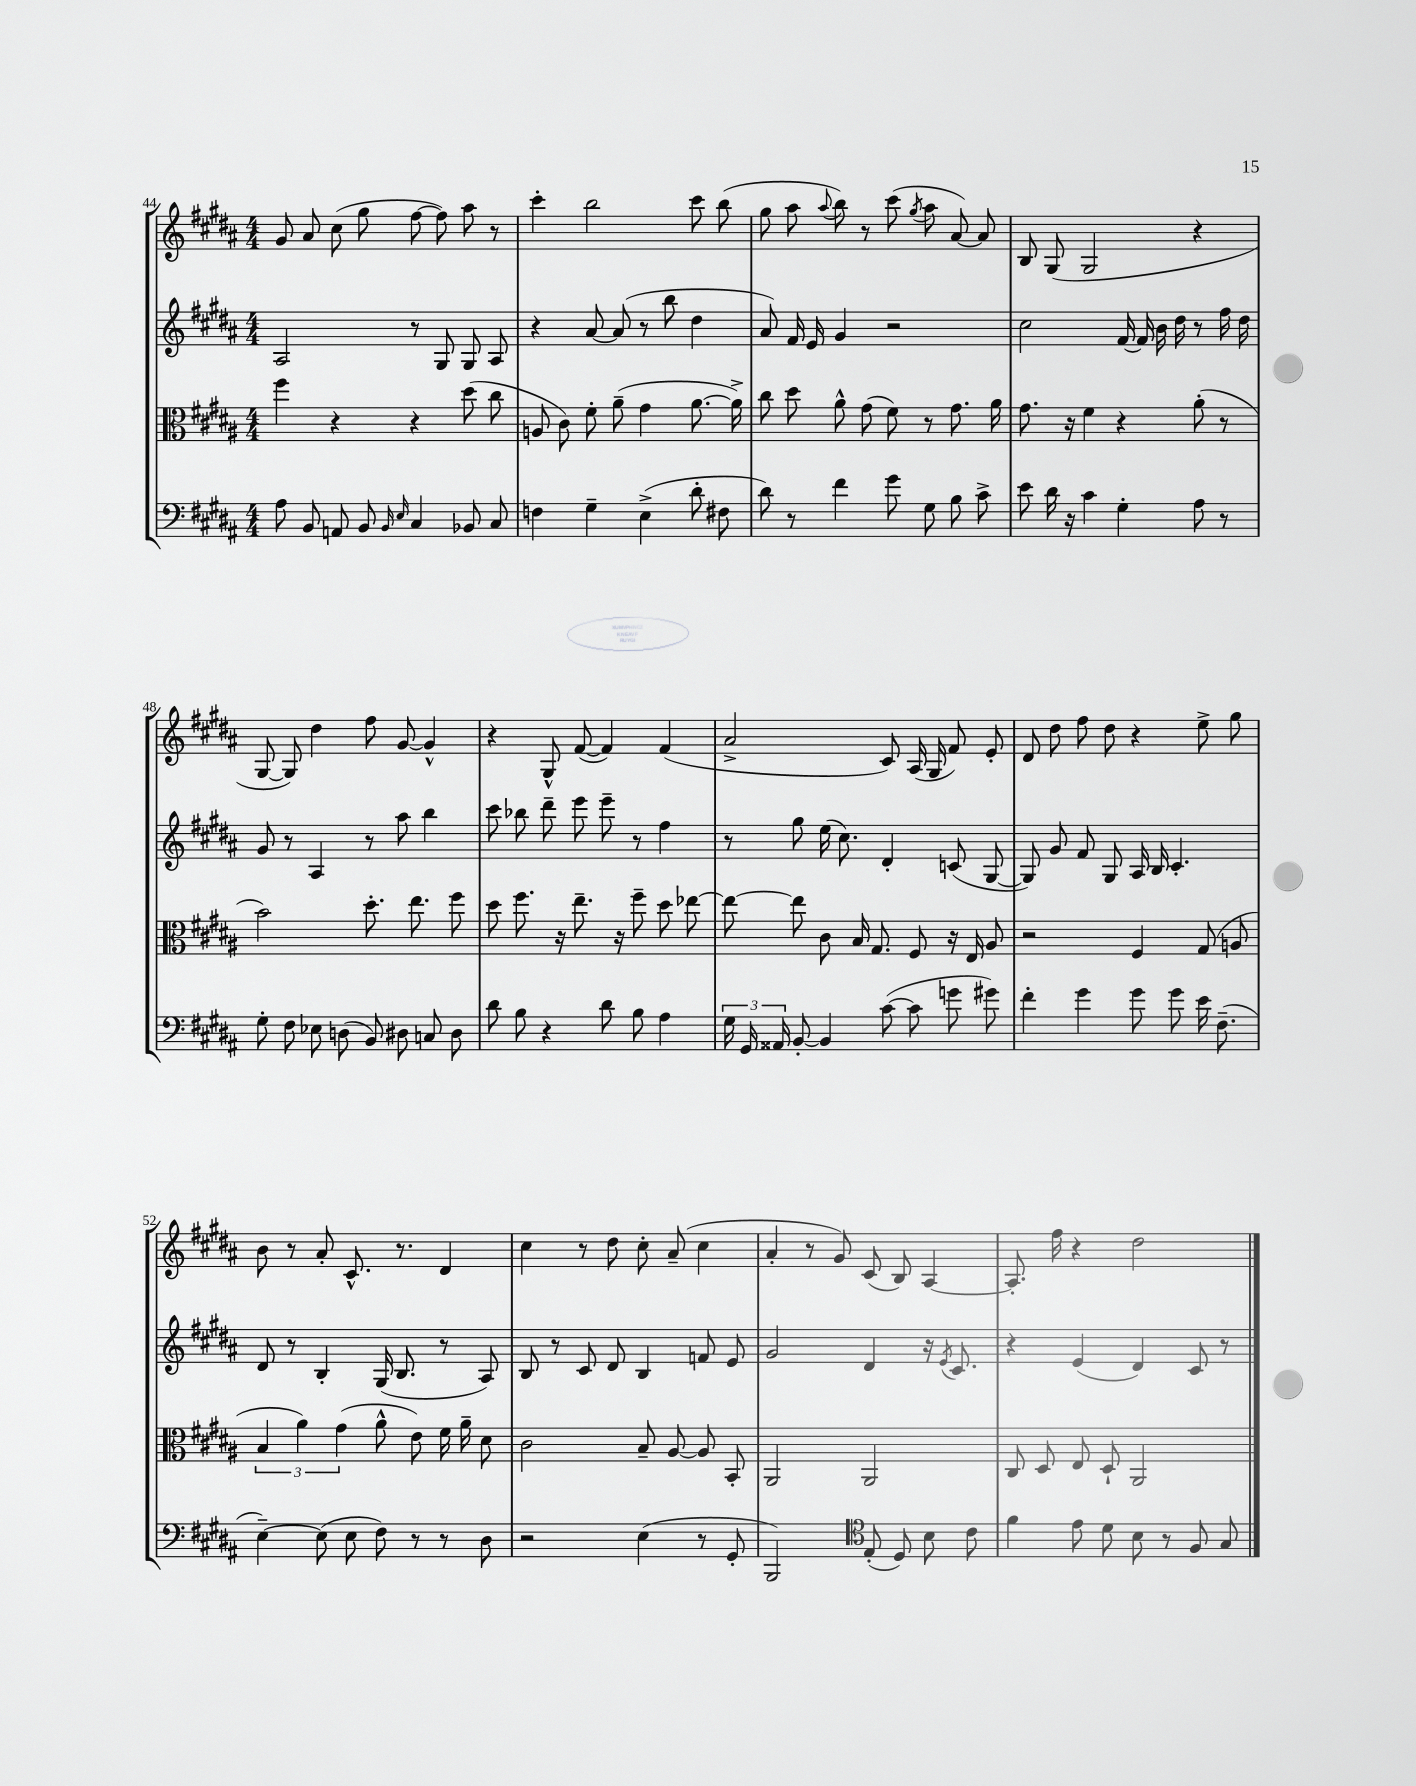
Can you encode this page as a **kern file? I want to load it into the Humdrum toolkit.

**kern	**kern	**kern	**kern
*part4	*part3	*part2	*part1
*staff4	*staff3	*staff2	*staff1
*clefF4	*clefC3	*clefG2	*clefG2
*k[f#c#g#d#a#]	*k[f#c#g#d#a#]	*k[f#c#g#d#a#]	*k[f#c#g#d#a#]
*M4/4	*M4/4	*M4/4	*M4/4
=44	=44	=44	=44
8A#\	4ff#\	2A#/	8g#/
8BB/	.	.	8a#/
8AAn/	4r	.	(8cc#\
8BB/	.	.	8gg#\
16qqBB/	.	.	.
16qqE/	.	.	.
4C#/	4r	8r	[8ff#\
.	.	8G#/	8ff#\])
8BB-X/	(8dd#\	8G#/	8aa#\
8C#/	8cc#\	8A#/	8r
=45	=45	=45	=45
4Fn\	8An/	4r	4ccc#'\
.	8c#\)	.	.
4G#~\	8f#'\	[8a#/	2bb\
.	(8a#~\	(8a#/]	.
(4E^\	4g#\	8r	.
.	.	8bb\	.
8d#'\	[8.a#\	4dd#\	8ccc#\
8F#X\	.	.	(8bb\
.	16a#^\])	.	.
=46	=46	=46	=46
8d#\)	8cc#\	8a#/)	8gg#\
8r	8dd#\	16f#/	8aa#\
.	.	16e/	.
.	.	.	8qqaa#/
4f#\	8a#^^\	4g#/	8bb\)
.	(8g#\	.	8r
8g#\	8f#\)	2r	(8ccc#\
.	.	.	8qgg#/
8G#\	8r	.	8aa#\
8B\	8.g#\	.	[8a#/)
8c#^\	.	.	8a#/]
.	16a#\	.	.
=47	=47	=47	=47
8e\	8.g#\	2cc#\	8B/
16d#\	.	.	(8G#/
16r	16r	.	.
4c#\	4f#\	.	2G#/
4G#'\	4r	[16f#/	.
.	.	16f#/]	.
.	.	16b\	.
.	.	16dd#\	.
8A#\	(8a#'\	8r	4r
8r	8r	16ff#\	.
.	.	16dd#\	.
!!LO:LB:g=z
=48	=48	=48	=48
8G#'\	2b\)	8g#/	[8G#/
8F#\	.	8r	8G#/])
8E-X\	.	4A#/	4dd#\
(8Dn\	.	.	.
8BB/)	8.dd#'\	8r	8ff#\
8D#X\	.	8aa#\	[8g#/
.	8.ee\	.	.
8Cn/	.	4bb\	4g#^^/]
8D#\	8ff#\	.	.
=49	=49	=49	=49
8d#\	8dd#\	8ccc#\	4r
8B\	8.ff#\	8bb-X\	.
4r	.	8ddd#~\	8G#^^/
.	16r	.	.
.	8.ee~\	8eee\	([8f#/
8d#\	.	8eee~\	4f#/])
.	16r	.	.
8B\	8ff#~\	8r	.
4A#\	8dd#\	4ff#\	(4f#/
.	[8ee-X\	.	.
=50	=50	=50	=50
24G#\	8ee-\_	8r	2a#^/
24GG#/	.	.	.
24AA##X/	.	.	.
[8BB'/	8ee-\]	8gg#\	.
4BB/]	8c#\	(16ee\	.
.	.	8.cc#\)	.
.	16B/	.	.
.	8.G#/	.	.
([8c#\	.	4d#'/	8c#/)
8c#\]	8F#/	.	(16A#/
.	.	.	16G#/
8gn\	16r	(8cn/	8f#/)
.	16E/	.	.
8g#X\)	8A#/	[8G#/	8e'/
=51	=51	=51	=51
4f#'\	2r	8G#/])	8d#/
.	.	8g#/	8dd#\
4g#\	.	8f#/	8ff#\
.	.	8G#/	8dd#\
8g#\	4F#/	16A#/	4r
.	.	16B/	.
8g#\	.	4.c#'/	.
16e\	(8G#/	.	8ee^\
(8.F#~\	.	.	.
.	8An/	.	8gg#\
!!LO:LB:g=z
=52	=52	=52	=52
[4E~\)	6B/	8d#/	8b\
.	.	8r	8r
.	6a#\)	.	.
(8E\]	.	4B'/	8a#'/
.	(6g#\	.	.
8E\	.	.	8.c#^^/
8F#\)	8a#^^\	(16G#/	.
.	.	8.B/	8.r
8r	8e\)	.	.
8r	16f#\	8r	4d#/
.	16a#~\	.	.
8D#\	8d#\	8A#/)	.
=53	=53	=53	=53
2r	2c#\	8B/	4cc#\
.	.	8r	.
.	.	8c#/	8r
.	.	8d#/	8dd#\
(4E\	8B~/	4B/	8cc#'\
.	[8A#/	.	(8a#~/
8r	8A#/]	8fn/	4cc#\
8GG#'/	8BB'/	8e/	.
=54	=54	=54	=54
2BBB/)	2AA#/	2g#/	4a#'/
.	.	.	8r
.	.	.	8g#/)
*clefC4	*	*	*
(8E'/	2AA#/	4d#/	(8c#/
8D#/)	.	.	8B/)
8B\	.	16r	[4A#/
.	.	8qe/	.
.	.	8.c#/	.
8c#\	.	.	.
=55	=55	=55	=55
4f#\	8C#/	4r	8.A#'/]
.	8D#/	.	.
.	.	.	16ff#\
8e\	8E/	(4e/	4r
8d#\	8D#`/	.	.
8B\	2AA#/	4d#/)	2dd#\
8r	.	.	.
8F#/	.	8c#/	.
8G#/	.	8r	.
==	==	==	==
*-	*-	*-	*-
